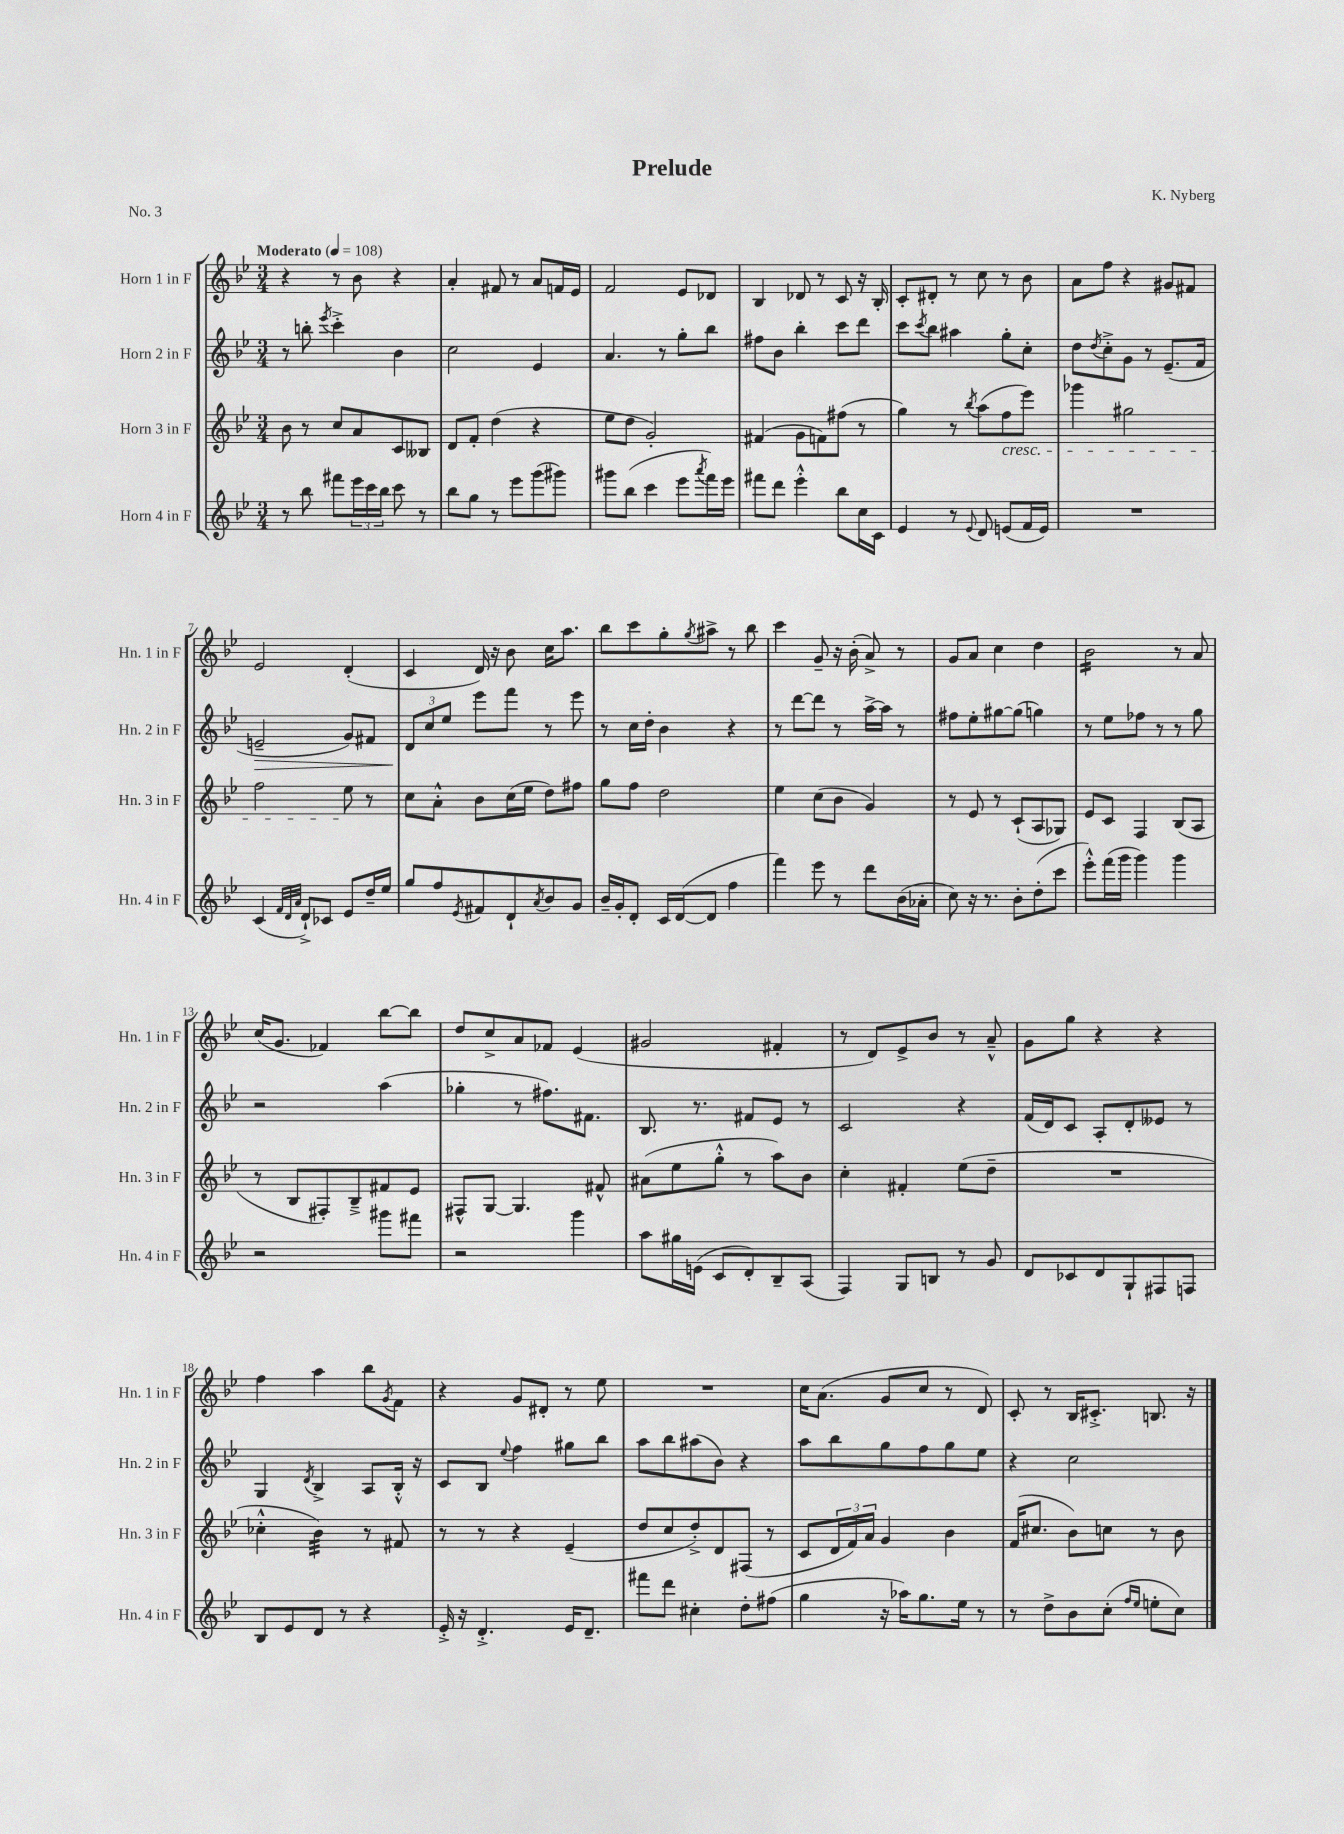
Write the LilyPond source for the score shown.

\header { title = "Prelude" composer = "K. Nyberg" piece = "No. 3" }
<<
\new StaffGroup <<
\new Staff = "s0" \with { instrumentName = "Horn 1 in F" shortInstrumentName = "Hn. 1 in F" } {
    \clef treble \key bes \major \numericTimeSignature \time 3/4 \tempo "Moderato" 4 = 108
    r4 r8 bes'8 r4 |
    a'4-. fis'8 r8 a'8 f'16 ees'16 |
    f'2 ees'8 des'8 |
    bes4 des'8 r8 c'8 r16 bes16-. |
    c'8-. dis'8-. r8 c''8 r8 bes'8 |
    a'8 f''8 r4 gis'8 fis'8 |
    ees'2 d'4-.( |
    c'4 d'16) r16 bes'8 c''16 a''8. |
    bes''8 c'''8 g''8-. \acciaccatura { g''8 } ais''8-> r8 bes''8 |
    c'''4 g'8-- r16 bes'16-.( a'8->) r8 |
    g'8 a'8 c''4 d''4 |
    bes'2:16 r8 a'8 |
    c''16( g'8. fes'4) bes''8~ bes''8 |
    d''8 c''8-> a'8 fes'8 ees'4( |
    gis'2 fis'4-. |
    r8 d'8) ees'8-> bes'8 r8 a'8---^ |
    g'8 g''8 r4 r4 |
    f''4 a''4 bes''8 \acciaccatura { g'8 } f'8 |
    r4 g'8 dis'8-. r8 ees''8 |
    R2. |
    c''16 a'8.( g'8 c''8 r8 d'8) |
    c'8-. r8 bes16 cis'8.-.-> b8. r16 \bar "|." |
}
\new Staff = "s1" \with { instrumentName = "Horn 2 in F" shortInstrumentName = "Hn. 2 in F" } {
    \clef treble \key bes \major \numericTimeSignature \time 3/4
    r8 b''8-. \acciaccatura { ees'''8 } c'''4-.-> bes'4 |
    c''2 ees'4 |
    a'4. r8 g''8-. bes''8 |
    fis''8 bes'8 bes''4-. c'''8 d'''8 |
    c'''8 \acciaccatura { c'''8 } bes''8 ais''4 g''8-. c''8-. |
    d''8 \acciaccatura { d''8 } c''8-.-> g'8 r8 ees'8.--( f'16 |
    e'2--\> g'8) fis'8 |
    \tuplet 3/2 { d'8\! c''8 ees''8 } ees'''8 f'''8 r8 ees'''8 |
    r8 c''16 d''16-. bes'4 r4 |
    r8 d'''8~ d'''8 r8 a''16~-> a''16 r8 |
    fis''8 ees''8-. gis''8~ gis''8( g''4) |
    r8 ees''8 fes''8 r8 r8 g''8 |
    r2 a''4( |
    ges''4-. r8 fis''8.) fis'8. |
    bes8. r8. fis'8 ees'8 r8 |
    c'2 r4 |
    f'16( d'16) c'8 a8-. d'8-. eeses'8 r8 |
    g4 \acciaccatura { d'8 } bes4-> a8 bes16-.-^ r16 |
    c'8 bes8 \appoggiatura { ees''8 } f''4 gis''8 bes''8 |
    a''8 bes''8 ais''8( bes'8) r4 |
    a''8 bes''8 g''8 f''8 g''8 ees''8 |
    r4 c''2 \bar "|." |
}
\new Staff = "s2" \with { instrumentName = "Horn 3 in F" shortInstrumentName = "Hn. 3 in F" } {
    \clef treble \key bes \major \numericTimeSignature \time 3/4
    bes'8 r8 c''8 a'8 c'8 beses8 |
    d'8 f'8-. d''4( r4 |
    ees''8 d''8 g'2-.) |
    fis'4( g'8 f'8) fis''8( r8 |
    g''4) r8 \acciaccatura { bes''8 } a''8( f''8\cresc ees'''8) |
    ges'''4 gis''2 |
    f''2 ees''8\! r8 |
    c''8 a'8-.-^ bes'8 c''16( ees''16 d''8) fis''8 |
    g''8 f''8 d''2 |
    ees''4 c''8( bes'8 g'4) |
    r8 ees'8 r8 c'8-!( a8 ges8) |
    ees'8 c'8 f4 bes8( a8 |
    r8 bes8 fis8-.) bes8---> fis'8 ees'8 |
    fis8-^ g8~ g4. fis'8-^ |
    ais'8( ees''8 g''8-.-^ r8 a''8) bes'8 |
    c''4-. fis'4-. ees''8( d''8-- |
    R2. |
    ces''4-.-^ bes'4:32) r8 fis'8 |
    r8 r8 r4 ees'4--( |
    d''8 c''8 d''8-.->) d'8 fis8( r8 |
    c'8 \tuplet 3/2 { d'16 f'16) a'16 } g'4 bes'4 |
    f'16( cis''8. bes'8) c''8 r8 bes'8 \bar "|." |
}
\new Staff = "s3" \with { instrumentName = "Horn 4 in F" shortInstrumentName = "Hn. 4 in F" } {
    \clef treble \key bes \major \numericTimeSignature \time 3/4
    r8 bes''8 fis'''8 \tuplet 3/2 { ees'''16 c'''16 bes''16 } c'''8 r8 |
    bes''8 g''8 r8 ees'''8 g'''8( gis'''8) |
    gis'''8 bes''8( c'''4 ees'''8 \acciaccatura { a'''8 } f'''16) ees'''16 |
    fis'''8 d'''8 ees'''4-.-^ bes''8 c''16 c'16 |
    ees'4 r8 \appoggiatura { ees'8 } d'8 e'8( f'16 e'16) |
    R2. |
    c'4( \grace { f'32 d'32 a'32 } d'8-!->) ces'8 ees'8 d''16-- ees''16 |
    g''8 f''8 \acciaccatura { ees'8 } fis'8 d'8-! \acciaccatura { a'8 } bes'8 g'8 |
    bes'16-- g'16-. d'8-. c'16 d'16~( d'8 f''4 |
    f'''4) ees'''8 r8 d'''8 bes'16( aes'16-. |
    c''8) r16 r8. bes'8-. d''8-.( c'''8 |
    ees'''8-.-^) f'''16( g'''16 g'''4) g'''4 |
    r2 gis'''8 fis'''8 |
    r2 g'''4 |
    a''8 gis''16 e'16( c'8 d'8-.) bes8-- a8( |
    f4) g8 b8 r8 g'8 |
    d'8 ces'8 d'8 g8-! fis8 f8 |
    bes8 ees'8 d'8 r8 r4 |
    ees'16-.-> r16 d'4.-.-> ees'16 d'8.-- |
    fis'''8 d'''8 cis''4-. d''8-. fis''8( |
    g''4 r16 aes''16) g''8. ees''16 r8 |
    r8 d''8-> bes'8 c''8-.( \grace { f''16 ees''16 } e''8-. c''8) \bar "|." |
}
>>
>>
